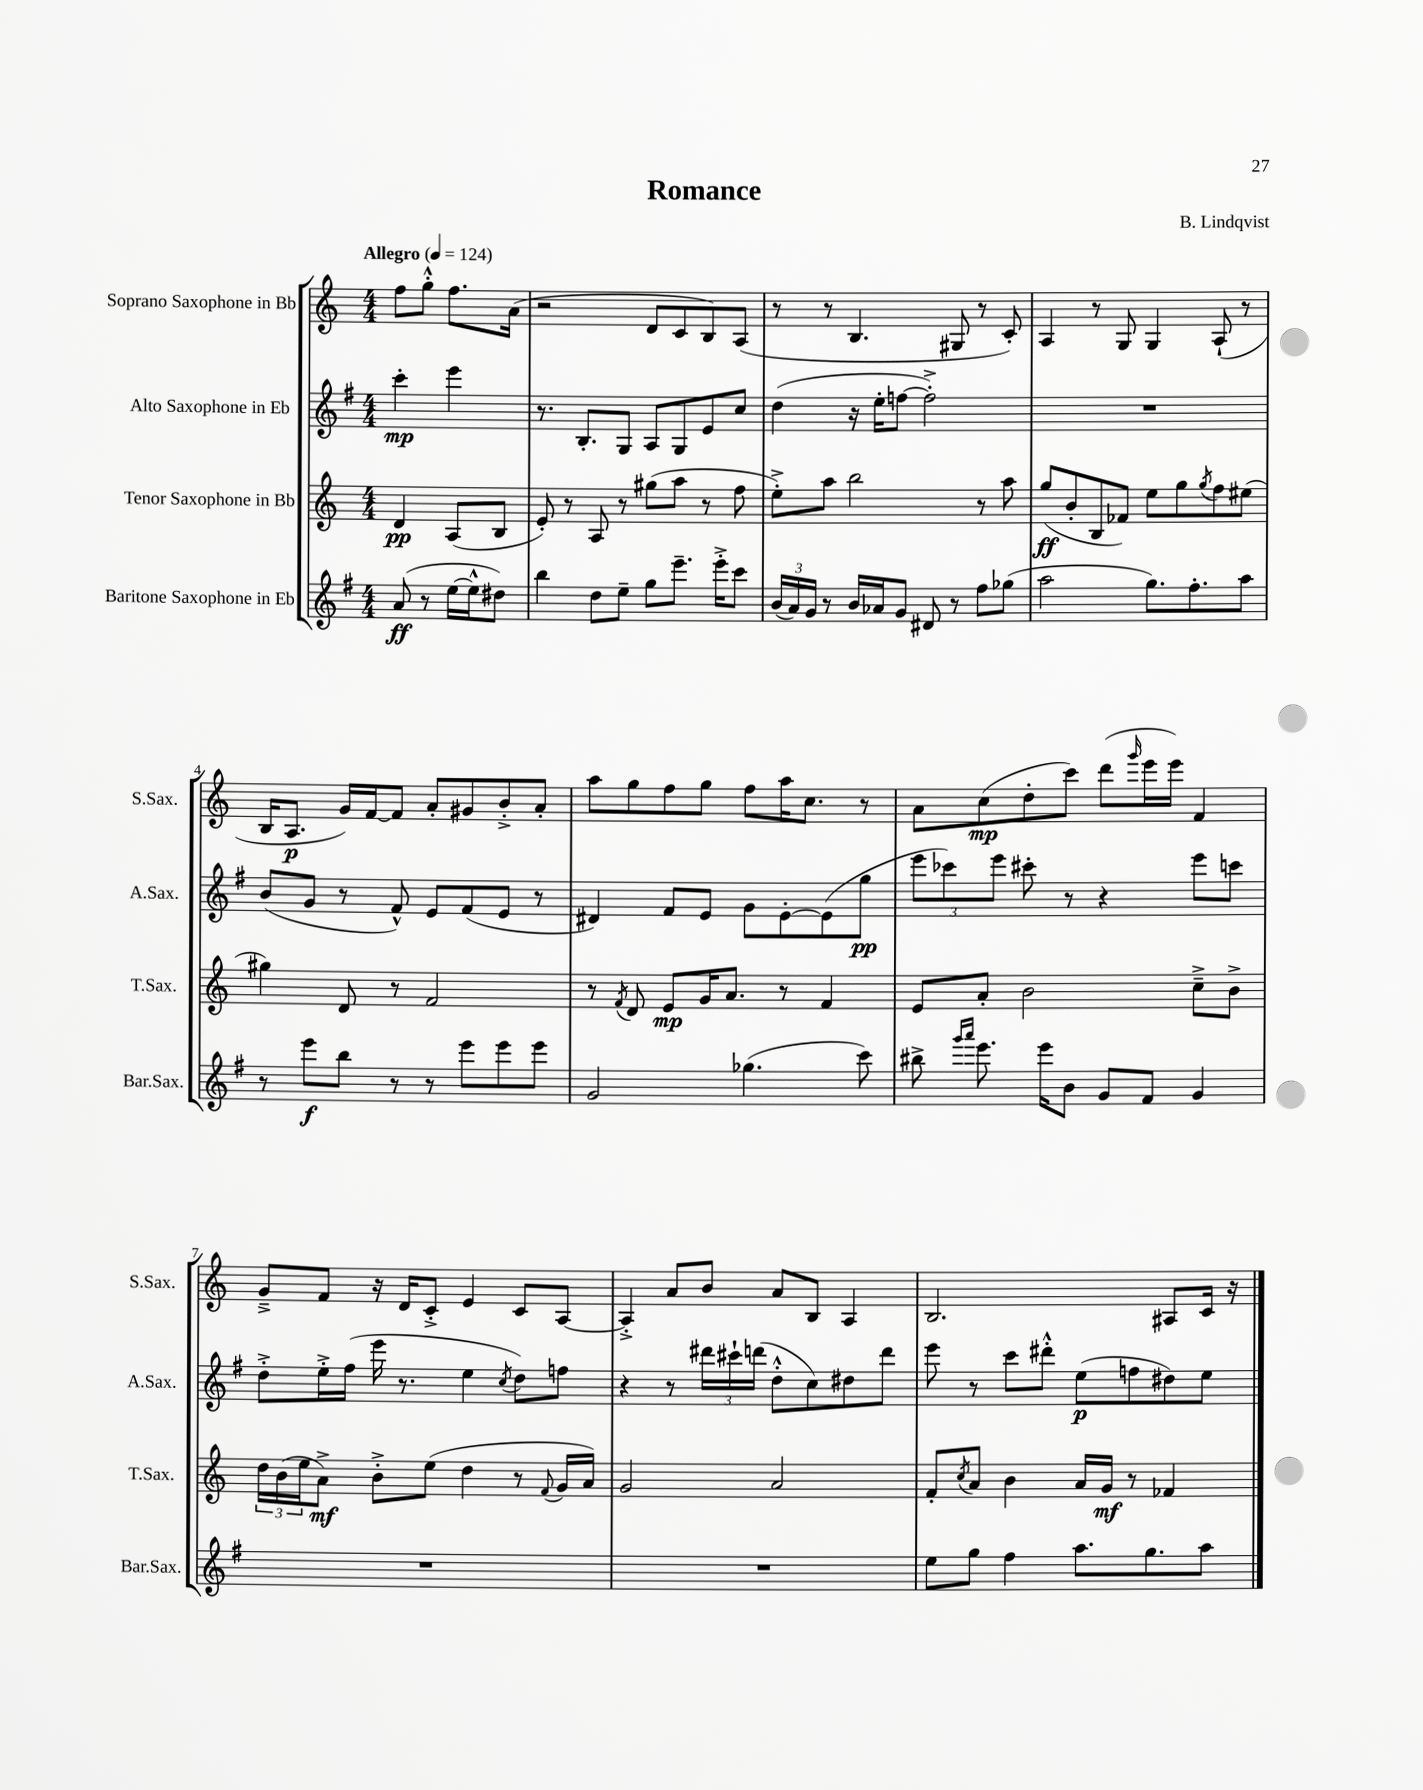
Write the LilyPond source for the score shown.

\header { title = "Romance" composer = "B. Lindqvist" }
<<
\new StaffGroup <<
\new Staff = "s0" \with { instrumentName = "Soprano Saxophone in Bb" shortInstrumentName = "S.Sax." } {
    \clef treble \key c \major \numericTimeSignature \time 4/4 \partial 2 \tempo "Allegro" 4 = 124
    f''8 g''8-.-^ f''8. a'16( |
    r2 d'8 c'8 b8) a8( |
    r8 r8 b4. gis8 r8 c'8-.) |
    a4 r8 g8 g4 a8-!( r8 |
    b16 a8.\p g'16) f'16~ f'8 a'8-. gis'8 b'8-.-> a'8-. |
    a''8 g''8 f''8 g''8 f''8 a''16 c''8. r8 |
    a'8 c''8\mp( d''8-. c'''8) d'''8( \grace { g'''16 } e'''16 e'''16) f'4 |
    g'8---> f'8 r16 d'16 c'8-.-> e'4 c'8 a8~ |
    a4-.-> a'8 b'8 a'8 b8 a4 |
    b2. ais8 c'16 r16 \bar "|." |
}
\new Staff = "s1" \with { instrumentName = "Alto Saxophone in Eb" shortInstrumentName = "A.Sax." } {
    \clef treble \key g \major \numericTimeSignature \time 4/4 \partial 2
    c'''4-.\mp e'''4 |
    r8. b8.-. g8 a8 g8 e'8 c''8 |
    d''4( r16 e''16-. f''8~ f''2-.->) |
    R1 |
    b'8( g'8 r8 fis'8-^) e'8 fis'8( e'8 r8 |
    dis'4) fis'8 e'8 g'8 e'8~-. e'8( g''8\pp |
    \tuplet 3/2 { e'''8 ces'''8) e'''8 } cis'''8-. r8 r4 e'''8 c'''8 |
    d''8-.-> e''16-.-> fis''16( e'''16 r8. e''4 \acciaccatura { c''8 } d''8) f''8 |
    r4 r8 \tuplet 3/2 { dis'''16 cis'''16-! d'''16( } d''8-.-^ c''8) dis''8 d'''8 |
    e'''8 r8 c'''8 dis'''8-.-^ e''8\p( f''8 dis''8) e''8 \bar "|." |
}
\new Staff = "s2" \with { instrumentName = "Tenor Saxophone in Bb" shortInstrumentName = "T.Sax." } {
    \clef treble \key c \major \numericTimeSignature \time 4/4 \partial 2
    d'4\pp a8( b8 |
    e'8-.) r8 a8 r8 gis''8( a''8 r8 f''8 |
    e''8-.->) a''8 b''2 r8 a''8 |
    g''8\ff( b'8-. b8 fes'8) e''8 g''8 \acciaccatura { g''8 } f''8 eis''8( |
    gis''4) d'8 r8 f'2 |
    r8 \acciaccatura { f'8 } d'8 e'8\mp g'16 a'8. r8 f'4 |
    e'8 a'8-. b'2 c''8---> b'8-> |
    \tuplet 3/2 { d''16 b'16( e''16 } a'8->\mf) b'8-.-> e''8( d''4 r8 \appoggiatura { f'8 } g'16 a'16) |
    g'2 a'2 |
    f'8-. \acciaccatura { c''8 } a'8 b'4 a'16 g'16\mf r8 fes'4 \bar "|." |
}
\new Staff = "s3" \with { instrumentName = "Baritone Saxophone in Eb" shortInstrumentName = "Bar.Sax." } {
    \clef treble \key g \major \numericTimeSignature \time 4/4 \partial 2
    a'8\ff( r8 e''16~ e''16-^ dis''8) |
    b''4 d''8 e''8-- g''8 e'''8.-- e'''16-.-> c'''8 |
    \tuplet 3/2 { b'16( a'16) g'16 } r8 b'16 aes'16 g'8 dis'8 r8 fis''8 ges''8( |
    a''2 g''8.) fis''8.-. a''8 |
    r8 e'''8\f b''8 r8 r8 e'''8 e'''8 e'''8 |
    g'2 ges''4.( c'''8) |
    bis''8-> \grace { g'''16 a'''16 } e'''8. e'''16 b'8 g'8 fis'8 g'4 |
    R1 |
    R1 |
    e''8 g''8 fis''4 a''8. g''8. a''8 \bar "|." |
}
>>
>>
